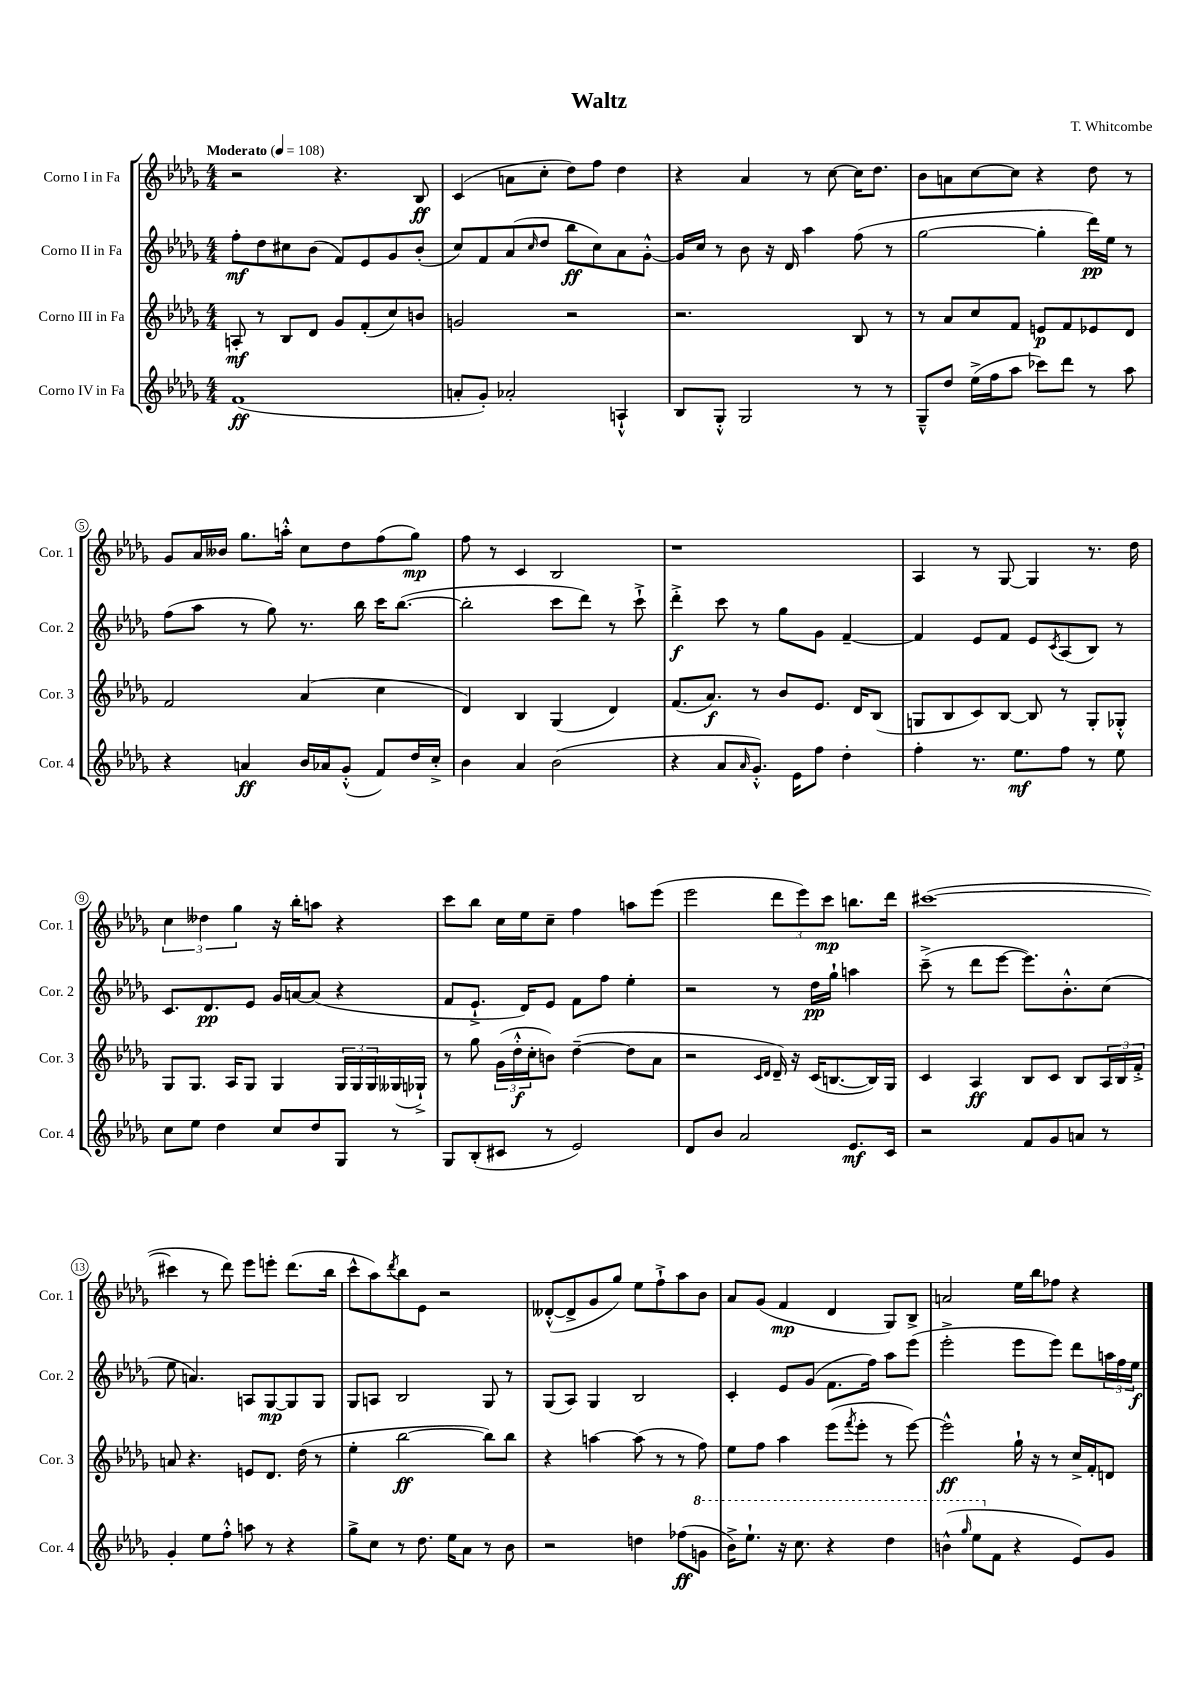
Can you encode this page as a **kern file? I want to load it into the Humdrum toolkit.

**kern	**kern	**kern	**kern
*staff4	*staff3	*staff2	*staff1
*clefG2	*clefG2	*clefG2	*clefG2
*k[b-e-a-d-g-]	*k[b-e-a-d-g-]	*k[b-e-a-d-g-]	*k[b-e-a-d-g-]
*M4/4	*M4/4	*M4/4	*M4/4
*MM108	*MM108	*MM108	*MM108
(1f	8A'	8ff'	2r
.	8r	8dd-	.
.	8B-	8cc#	.
.	8d-	(8b-	.
.	8g-	8f)	4.r
.	(8f'	8e-	.
.	8cc)	8g-	.
.	8b	(8b-'	8B-
=	=	=	=
8a'	2g	8cc)	(4c
8g-')	.	8f	.
2a-'	.	(8a-	8a
.	.	16qqcc	.
.	.	8dd-	8cc'
.	2r	8bb-	8dd-)
.	.	8cc)	8ff
4A`^^	.	8a-	4dd-
.	.	[8g-'^^	.
=	=	=	=
8B-	2.r	16g-]	4r
.	.	16cc	.
8G-'^^	.	8r	.
2G-	.	8b-	4a-
.	.	16r	.
.	.	16d-	.
.	.	4aa-	8r
.	.	.	[8cc
8r	8B-	(8ff	16cc]
.	.	.	8.dd-
8r	8r	8r	.
=	=	=	=
8G-~^^	8r	[2gg-	8b-
8dd-	8a-	.	8a
(16ee-^	8cc	.	[8cc
16ff	.	.	.
8aa-	8f	.	8cc]
8ccc-)	8e	4gg-']	4r
8ddd-	8f	.	.
8r	8e-	16ddd-)	8dd-
.	.	16ee-	.
8aa-	8d-	8r	8r
=	=	=	=
4r	2f	(8ff	8g-
.	.	8aa-	16a-
.	.	.	16b--
4a	.	8r	8.gg-
.	.	8gg-)	.
.	.	.	16aa'^^
16b-	(4a-	8.r	8cc
16a-	.	.	.
(8g-'^^	.	.	8dd-
.	.	16bb-	.
8f)	4cc	16ccc	(8ff
.	.	([8.bb-	.
16dd-	.	.	8gg-)
16cc'^	.	.	.
=	=	=	=
4b-	4d-)	2bb-']	8ff
.	.	.	8r
4a-	4B-	.	4c
(2b-	(4G-	8ccc	2B-
.	.	8ddd-)	.
.	4d-)	8r	.
.	.	8ccc`^	.
=	=	=	=
4r	(8.f	4ddd-'^	1r
.	8.a-)	.	.
8a-	.	8ccc	.
16qqa-	.	.	.
8.g-'^^)	8r	8r	.
.	8b-	8gg-	.
16e-	.	.	.
8ff	8.e-	8g-	.
4dd-'	.	[4f~	.
.	16d-	.	.
.	(8B-	.	.
=	=	=	=
4ff'	8G	4f]	4A-
.	8B-	.	.
8.r	8c)	8e-	8r
.	[8B-	8f	[8G-
8.ee-	.	.	.
.	8B-]	8e-	4G-]
.	.	8qc	.
8ff	8r	(8A-	.
8r	8G'	8B-)	8.r
8ee-	8G-'^^	8r	.
.	.	.	16dd-
=	=	=	=
8cc	8G-	8.c	6cc
8ee-	8.G-	.	.
.	.	.	6dd--
.	.	8.d-	.
4dd-	.	.	.
.	16A-	.	.
.	.	.	6gg-
.	8G-	8e-	.
8cc	4G-	16g-	16r
.	.	[16a	16bb-'
8dd-	.	(8a]	8aa
8G-	24G-	4r	4r
.	24G-	.	.
.	24G-	.	.
8r	(16G--	.	.
.	16G-`^)	.	.
=	=	=	=
8G-	8r	8f	8ccc
(8B-'	8gg-	8.e-`^	8bb-
8c#	(24g-	.	16cc
.	24dd-'^^	.	.
.	.	16d-)	16ee-
.	24cc'	.	.
8r	8b)	8e-	8cc~
2e-)	([4dd-~	8f	4ff
.	.	8ff	.
.	8dd-]	4ee-'	8aa
.	8a-	.	(8eee-
=	=	=	=
8d-	2r	2r	2eee-
8b-	.	.	.
2a-	.	.	.
.	16qqc	.	.
.	16qqd-	.	.
.	16d-~)	8r	12ddd-
.	16r	.	.
.	.	.	12eee-)
.	(16c	16dd-	.
.	.	.	12ccc
.	[8.B	16gg-`	.
8.e-	.	4aa	8.bb
.	16B])	.	.
16c	16G-	.	16ddd-
=	=	=	=
2r	4c	(8ccc~^	([1ccc#
.	.	8r	.
.	4A-	8ddd-	.
.	.	[8eee-	.
8f	8B-	8.eee-])	.
8g-	8c	.	.
.	.	8.b-'^^	.
8a	8B-	.	.
8r	24A-	(8cc	.
.	24B-	.	.
.	24f'^	.	.
=	=	=	=
4g-'	8a	8ee-	4ccc#]
.	4.r	4.a)	.
8ee-	.	.	8r
8ff'^^	.	.	8ddd-)
8aa	8e	8A	8eee-
8r	8.d-	[8G-	8eee'
4r	.	8G-]	(8.ddd-
.	(16dd-	.	.
.	8r	8G-	.
.	.	.	16bb-
=	=	=	=
8gg-^	4ee-'	8G-	8ccc^^
8cc	.	8A	8aa-)
.	.	.	8qddd-
8r	[2bb-	2B-	8bb-
8.dd-	.	.	8e-
.	.	.	2r
16ee-	.	.	.
8a-	.	.	.
8r	8bb-])	8G-	.
8b-	8bb-	8r	.
=	=	=	=
2r	4r	(8G-	([8d--'^^
.	.	8A-)	8d--^]
.	[4aa	4G-	8g-
.	.	.	8gg-)
4dd	(8aa]	2B-	8ee-
.	8r	.	8ff`^
(8ff-	8r	.	8aa-
8gg	8ff)	.	8b-
=	=	=	=
16bb-^)	8ee-	4c'	8a-
8.eee-`	.	.	.
.	8ff	.	(8g-
16r	4aa-	8e-	4f
8.ccc	.	.	.
.	.	(8g-	.
4r	(8eee-	8.f	4d-
.	8qfff	.	.
.	8eee-'	.	.
.	.	16ff)	.
4ddd-	8r	8aa-	8G-)
.	[8eee-)	(8eee-	8B-^
=	=	=	=
(4bb^^	2eee-^^]	2eee-'^	2a
16qqggg-	.	.	.
8eee-	.	.	.
8f	.	.	.
4r	16gg-`	8eee-	16ee-
.	16r	.	16bb-
.	8r	8eee-)	8ff-
8e-)	16cc^	8ddd-	4r
.	16f'	.	.
8g-	8d	24aa	.
.	.	24ff	.
.	.	24ee-	.
==	==	==	==
*-	*-	*-	*-
